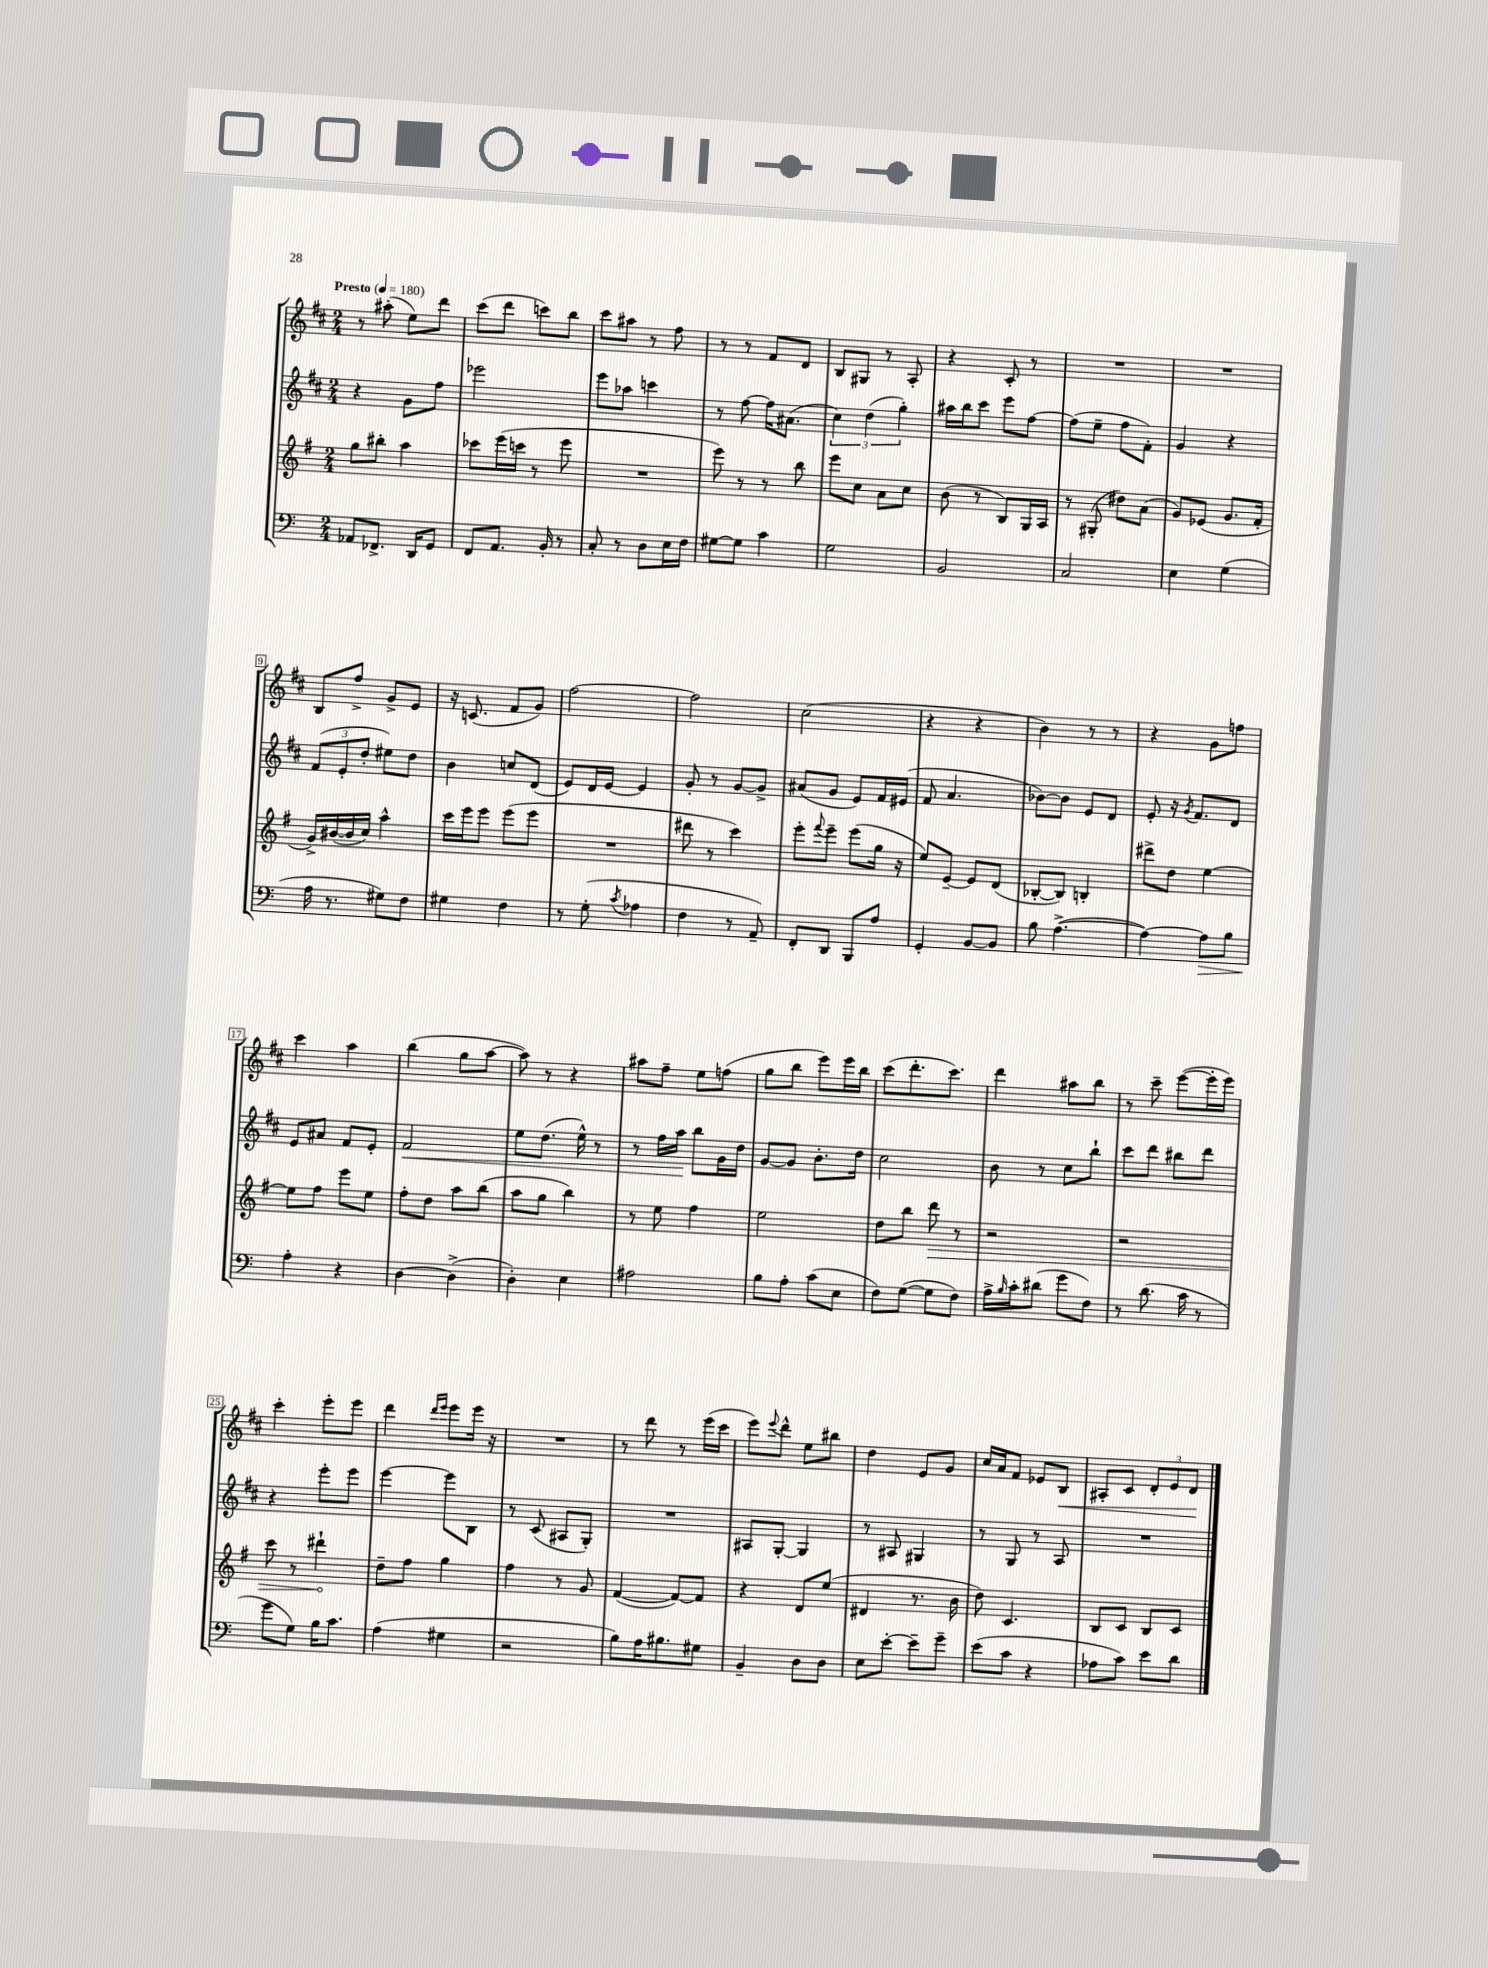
<<
\new StaffGroup <<
\new Staff = "s0" {
    \clef treble \key d \major \numericTimeSignature \time 2/4 \tempo "Presto" 4 = 180
    r8 ais''8-.( e''8) d'''8 |
    cis'''8( d'''8 c'''8) b''8 |
    cis'''8 ais''8 r8 fis''8 |
    r8 r8 fis'8 d'8 |
    b8 gis8 r8 a8-. |
    r4 cis'8-. r8 |
    R2 |
    R2 |
    b8 fis''8-> g'8-> e'8 |
    r16 c'8.( fis'8 g'8) |
    fis''2~ |
    fis''2 |
    cis''2( |
    r4 r4 |
    b'4) r8 r8 |
    r4 g'8 f''8 |
    cis'''4 a''4 |
    b''4( g''8 a''8~ |
    a''8) r8 r4 |
    ais''8 fis''8-- e''8 f''8( |
    g''8 b''8 e'''8) e'''16 b''16 |
    cis'''8( d'''8.-. cis'''8.) |
    d'''4 ais''8 b''8 |
    r8 cis'''8-- e'''8~( e'''16-. e'''16) |
    cis'''4-. e'''8-. e'''8 |
    d'''4 \grace { d'''16 e'''16 } e'''8 e'''16 r16 |
    R2 |
    r8 d'''8 r8 e'''16( cis'''16 |
    e'''8) \appoggiatura { e'''8 } d'''8-^ e''8 bis''8 |
    d''4 e'8 g'8 |
    cis''16 a'16 fis'8 ees'8 b8\< |
    ais8-. cis'8 \tuplet 3/2 { d'8-. e'8 d'8\! } \bar "|." |
}
\new Staff = "s1" {
    \clef treble \key d \major \numericTimeSignature \time 2/4
    r4 g'8 fis''8 |
    ees'''2 |
    e'''8 aes''8 c'''4 |
    r8 fis''8~ fis''16 ais'8.( |
    \tuplet 3/2 { cis''4) d''4( g''4-.) } |
    ais''16 b''16 cis'''8 e'''8 fis''8~ |
    fis''8( e''8-- fis''8 fis'8-.) |
    g'4 r4 |
    \tuplet 3/2 { fis'8( e'8-. d''8-. } eis''8) d''8 |
    b'4 c''8 d'8( |
    e'8) d'16 e'16~ e'4 |
    g'8-. r8 g'8~ g'8-> |
    ais'8( g'8 e'8) fis'16 eis'16( |
    fis'8 a'4. |
    bes'8~) bes'8 e'8 d'8 |
    e'8-. r16 \acciaccatura { g'8 } fis'8. d'8 |
    e'8 ais'8 fis'8 e'8-. |
    fis'2\< |
    e''8 d''8.( e''16-^) r8 |
    r8 fis''16 a''16\! b''8 g'16 d''16 |
    g'8~ g'8 b'8.-. d''16 |
    cis''2 |
    b'8 r8 cis''8 b''8-! |
    cis'''8 d'''8 bis''8 d'''8 |
    r4 e'''8-. e'''8 |
    e'''4~ e'''8 b8 |
    r8 cis'8( ais8 g8-.) |
    R2 |
    ais8 g8~-. g4 |
    r8 ais8 gis4 |
    r8 g8 r8 a8 |
    R2 \bar "|." |
}
\new Staff = "s2" {
    \clef treble \key g \major \numericTimeSignature \time 2/4
    g''8 bis''8-. a''4 |
    ces'''8 e'''16( c'''16 r8 e'''8 |
    R2 |
    e'''8) r8 r8 b''8 |
    e'''8 c''8 a'8 c''8 |
    b'8( r8 b8) g16 a16 |
    r8 gis8-.( dis''8) a'8( |
    g'8) ees'8( g'8. fis'16-. |
    g'16->) bis'16~( bis'16 c''16) a''4-^ |
    c'''16 e'''16 e'''8 e'''8( e'''8 |
    R2 |
    dis'''8 r8 c'''4) |
    e'''8-. \appoggiatura { fis'''8 } e'''8-- e'''8( g''16 r16 |
    e''8) e'8~-- e'8 d'8( |
    bes8~-. bes8) b4-. |
    dis'''8-> d''8 e''4~ |
    e''8 fis''8 e'''8 e''8 |
    fis''8-. d''8 a''8 b''8( |
    a''8 g''8 b''4) |
    r8 e''8 fis''4 |
    e''2 |
    d''8 b''8 \once \override Hairpin.circled-tip = ##t d'''8\> r8 |
    r2 |
    r2 |
    c'''8 r8 dis'''4-!\! |
    d''8-- fis''8 g''4 |
    fis''4 r8 g'8 |
    fis'4~( fis'8~) fis'8 |
    r4 d'8 e''8( |
    dis'4 r8. b'16 |
    d''8) c'4. |
    b8 c'8 b8 c'8 \bar "|." |
}
\new Staff = "s3" {
    \clef bass \key c \major \numericTimeSignature \time 2/4
    aes,8 fes,8.-> d,16 g,8 |
    f,8 a,8. b,16-. r8 |
    c8-. r8 d8 e16 f16 |
    gis8~ gis8 c'4 |
    g2 |
    b,2 |
    c2 |
    e4 g4( |
    a16 r8. gis8) f8 |
    gis4 f4 |
    r8 g8-.( \acciaccatura { c'8 } aes4 |
    f4 r8 a,8--) |
    f,8-. d,8 b,,8 a8 |
    g,4-. b,8~ b,8 |
    b8 a4.~->( |
    a4~) a8\> b8 |
    a4-.\! r4 |
    d4~ d4->( |
    d4-.) e4 |
    ais2 |
    b8 a8-. c'8( e8 |
    f8) g8~( g8 f8) |
    a16-> \grace { b16 } c'16-. dis'8( g'8 f8) |
    r8 d'8.( c'16 r8 |
    g'8 g8) b16 c'8. |
    a4( gis4 |
    r2 |
    b8) a16 bis8. gis8 |
    b,4-- d8 d8 |
    e8 e'8~-. e'8-- g'8-- |
    e'8( c'8 r4 |
    aes8 c'8) e'8 d'8 \bar "|." |
}
>>
>>
\layout { \context { \Score \override BarNumber.stencil = #(make-stencil-boxer 0.1 0.3 ly:text-interface::print) } }
